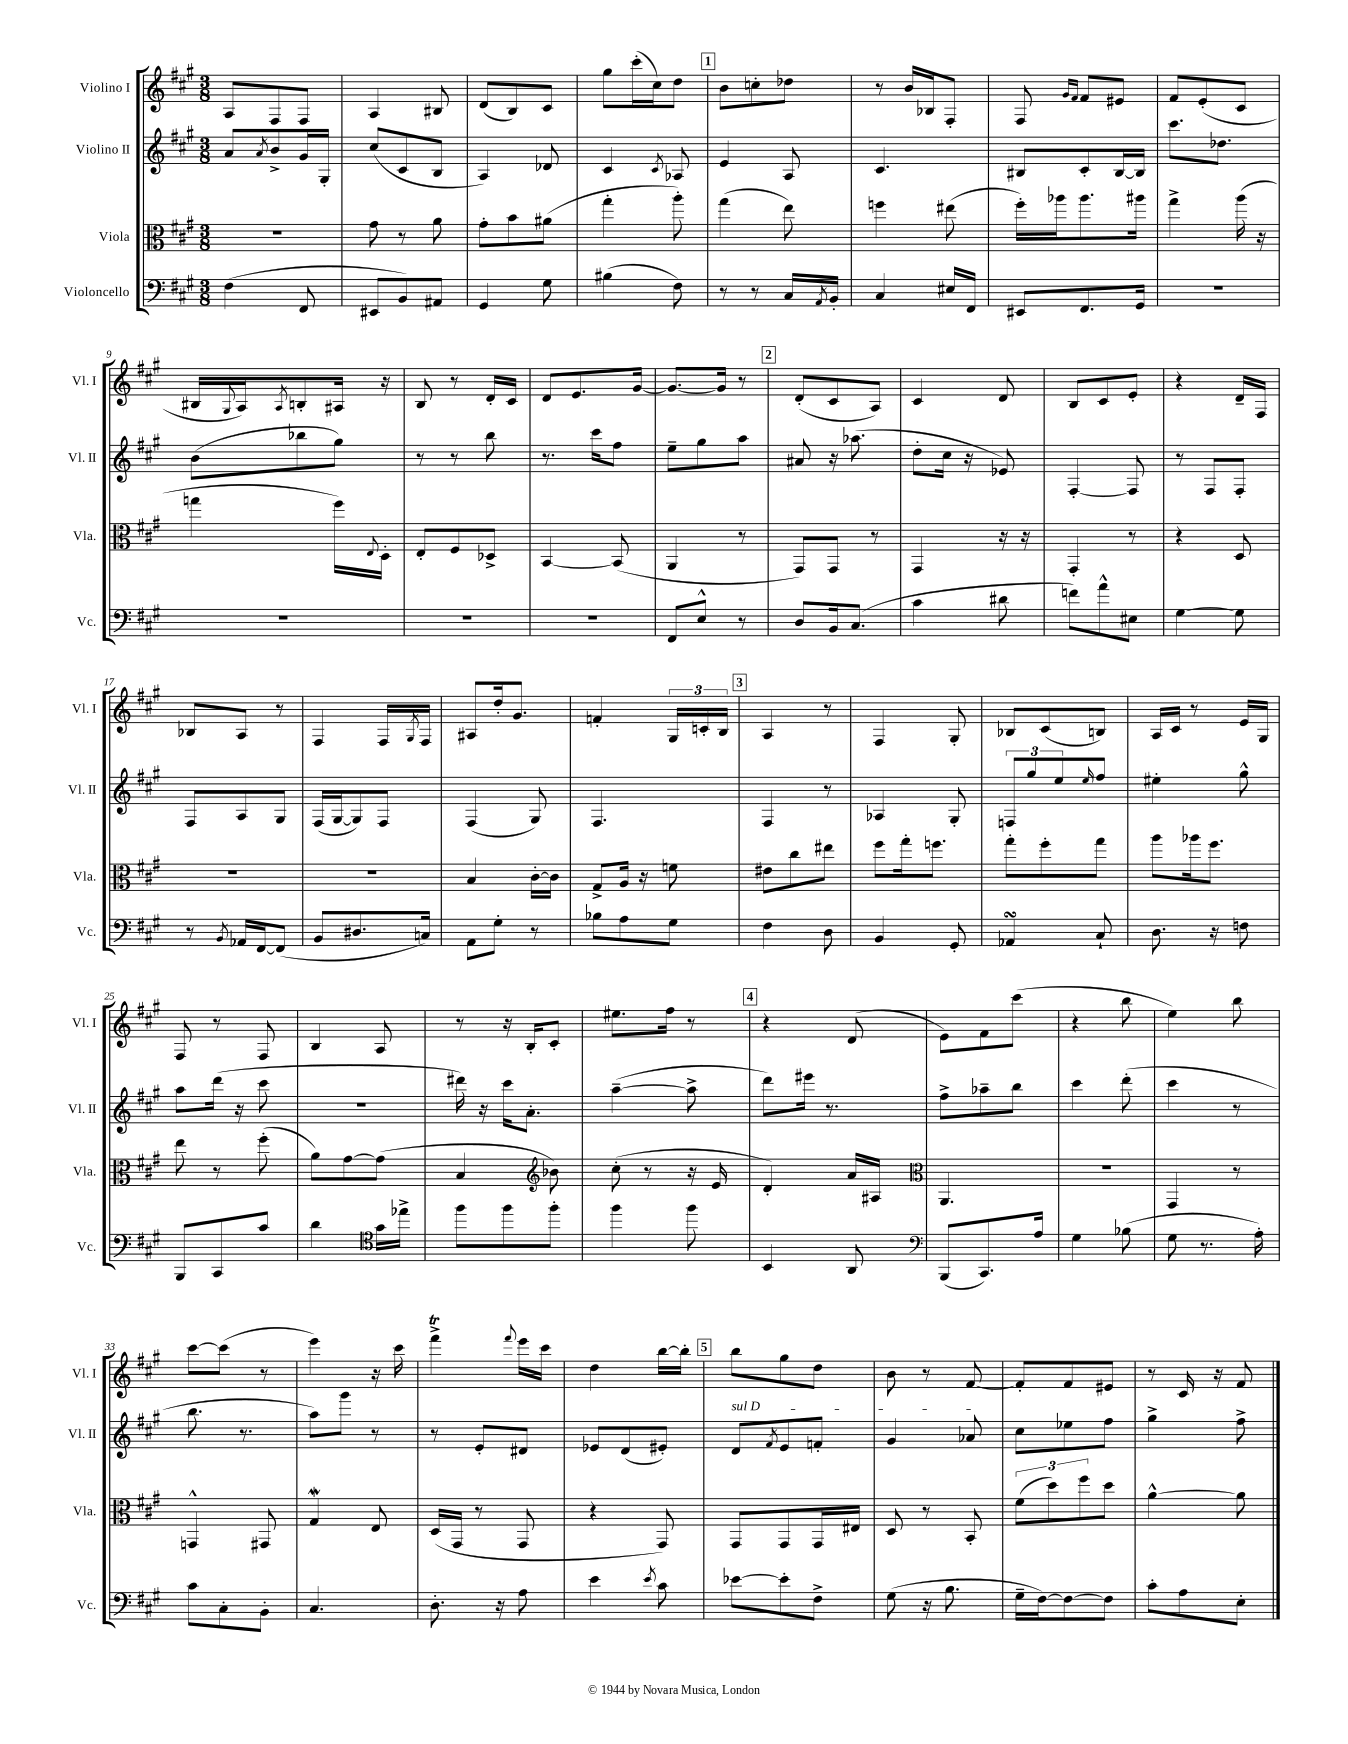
<<
\new StaffGroup <<
\new Staff = "s0" \with { instrumentName = "Violino I" shortInstrumentName = "Vl. I" } {
    \clef treble \key a \major \numericTimeSignature \time 3/8
    a8 fis8 fis8 |
    a4 bis8 |
    d'8( b8) cis'8 |
    gis''8 cis'''16-.( cis''16) d''8 |
    \mark \markup { \box "1" } b'8 c''8-. des''8 |
    r8 b'16 bes16 fis8-. |
    fis8 \grace { gis'16 fis'16 } fis'8 eis'8 |
    fis'8 e'8-.( cis'8 |
    bis16 \appoggiatura { gis8 } a16) \acciaccatura { a8 } b8-. ais16 r16 |
    b8 r8 d'16-. cis'16 |
    d'8 e'8. gis'16~ |
    gis'8.~ gis'16 r8 |
    \mark \markup { \box "2" } d'8-.( cis'8 a8) |
    cis'4 d'8 |
    b8 cis'8 e'8-. |
    r4 d'16-- fis16 |
    bes8 a8 r8 |
    fis4 fis16 \acciaccatura { gis8 } fis16 |
    ais8 d''16-. gis'8. |
    f'4-. \tuplet 3/2 { gis16 c'16-. b16 } |
    \mark \markup { \box "3" } a4 r8 |
    fis4 gis8-. |
    bes8 cis'8( b8) |
    a16 cis'16 r8 e'16 gis16 |
    fis8 r8 fis8 |
    b4 a8 |
    r8 r16 b16-. cis'8-. |
    eis''8. fis''16 r8 |
    \mark \markup { \box "4" } r4 d'8( |
    e'8) fis'8 cis'''8( |
    r4 b''8 |
    e''4) b''8 |
    cis'''8~ cis'''8( r8 |
    e'''4) r16 cis'''16 |
    fis'''4->\trill \appoggiatura { fis'''8 } e'''16 cis'''16 |
    d''4 b''16~ b''16-. |
    \mark \markup { \box "5" } b''8 gis''8 d''8 |
    b'8 r8 fis'8~ |
    fis'8-. fis'8 eis'8 |
    r8 cis'16 r16 fis'8 \bar "|." |
}
\new Staff = "s1" \with { instrumentName = "Violino II" shortInstrumentName = "Vl. II" } {
    \clef treble \key a \major \numericTimeSignature \time 3/8
    a'8 \acciaccatura { a'8 } b'8-> gis'16 gis16-. |
    cis''8( cis'8 b8 |
    a4) des'8 |
    cis'4 \acciaccatura { cis'8 } aes8 |
    \mark \markup { \box "1" } e'4 a8 |
    cis'4. |
    bis8 cis'8-. bis16~ bis16 |
    cis'''8. des''8. |
    b'8( bes''8 gis''8) |
    r8 r8 b''8 |
    r8. cis'''16 fis''8 |
    e''8-- gis''8 a''8 |
    \mark \markup { \box "2" } ais'8 r16 aes''8.( |
    d''8-. cis''16 r16 ees'8) |
    fis4~-. fis8 |
    r8 fis8 fis8-. |
    fis8 a8 gis8 |
    fis16( gis16~ gis8) fis8 |
    fis4( gis8) |
    fis4. |
    \mark \markup { \box "3" } fis4 r8 |
    aes4 gis8-. |
    \tuplet 3/2 { f8 gis''8 e''8 } \grace { e''16 } fis''8 |
    eis''4-. gis''8-^ |
    a''8 d'''16( r16 cis'''8 |
    R4. |
    dis'''16) r16 cis'''16 a'8.-. |
    a''4~--( a''8-> |
    \mark \markup { \box "4" } d'''8) eis'''16 r8. |
    fis''8-> aes''8-- b''8 |
    cis'''4 d'''8-.( |
    cis'''4 r8 |
    b''8. r8. |
    a''8) gis'''8 r8 |
    r8 e'8-. dis'8 |
    ees'8 d'8( eis'8-.) |
    \mark \markup { \box "5" } \once \override TextSpanner.bound-details.left.text = \markup { \italic "sul D" } d'8\startTextSpan \acciaccatura { fis'8 } e'8 f'8-. |
    gis'4 aes'8\stopTextSpan |
    cis''8 ees''8 fis''8 |
    gis''4-> fis''8-> \bar "|." |
}
\new Staff = "s2" \with { instrumentName = "Viola" shortInstrumentName = "Vla." } {
    \clef alto \key a \major \numericTimeSignature \time 3/8
    R4. |
    gis'8 r8 a'8 |
    gis'8-. b'8 ais'8( |
    gis''4-. a''8-.) |
    \mark \markup { \box "1" } gis''4( e''8) |
    f''4 eis''8( |
    fis''16-.) aes''16 aes''8. ais''16 |
    gis''4-> a''16( r16 |
    g''4 fis''16) \appoggiatura { e8 } d16-. |
    e8-. fis8 des8-> |
    b,4~ b,8( |
    a,4 r8 |
    \mark \markup { \box "2" } gis,8) gis,8 r8 |
    gis,4 r16 r16 |
    gis,4-. r8 |
    r4 d8 |
    R4. |
    R4. |
    b4 cis'16~-. cis'16 |
    gis8-> a16 r16 f'8 |
    \mark \markup { \box "3" } eis'8 cis''8 eis''8 |
    fis''8 gis''16-. f''8. |
    gis''8-. fis''8-. gis''8 |
    a''8 aes''16 fis''8. |
    e''8 r8 fis''8-.( |
    a'8) gis'8~ gis'8( |
    b4 \clef treble bes'8) |
    cis''8-.( r8 r16 e'16 |
    \mark \markup { \box "4" } d'4-.) a'16 ais16 |
    \clef alto a,4. |
    R4. |
    gis,4 r8 |
    g,4-^ gis,8 |
    gis4\mordent e8 |
    d16( gis,16 r8 gis,8 |
    r4 gis,8) |
    \mark \markup { \box "5" } gis,8 gis,8 gis,16 eis16 |
    d8 r8 b,8-. |
    \tuplet 3/2 { fis'8( d''8) fis''8 } d''8 |
    a'4~-^ a'8 \bar "|." |
}
\new Staff = "s3" \with { instrumentName = "Violoncello" shortInstrumentName = "Vc." } {
    \clef bass \key a \major \numericTimeSignature \time 3/8
    fis4( fis,8 |
    eis,8 b,8) ais,8 |
    gis,4 gis8 |
    bis4( fis8) |
    \mark \markup { \box "1" } r8 r8 cis16 \acciaccatura { a,8 } b,16-. |
    cis4 eis16 fis,16 |
    eis,8 fis,8. gis,16 |
    R4. |
    R4. |
    R4. |
    R4. |
    fis,8 e8-^ r8 |
    \mark \markup { \box "2" } d8 b,16 cis8.( |
    cis'4 dis'8 |
    f'8) a'8-^ eis8 |
    gis4~ gis8 |
    r8 \acciaccatura { b,8 } aes,16 fis,16~ fis,8( |
    b,8 dis8. c16) |
    a,8 gis8-. r8 |
    bes8 a8 gis8 |
    \mark \markup { \box "3" } fis4 d8 |
    b,4 gis,8-. |
    aes,4\turn cis8-! |
    d8. r16 f8 |
    b,,8 cis,8 cis'8 |
    d'4 \clef tenor gis'16 ees''16-> |
    fis''8 fis''8 fis''8-. |
    fis''4 fis''8 |
    \mark \markup { \box "4" } b,4 a,8 |
    \clef bass b,,8( cis,8.) a16 |
    gis4 bes8( |
    gis8 r8. a16-.) |
    cis'8 cis8-. b,8-. |
    cis4. |
    d8.-. r16 a8 |
    e'4 \acciaccatura { e'8 } cis'8 |
    \mark \markup { \box "5" } ees'8~ ees'8-. fis8-> |
    gis8( r16 b8. |
    gis16-- fis16~) fis8~ fis8 |
    cis'8-. a8 e8-. \bar "|." |
}
>>
>>
